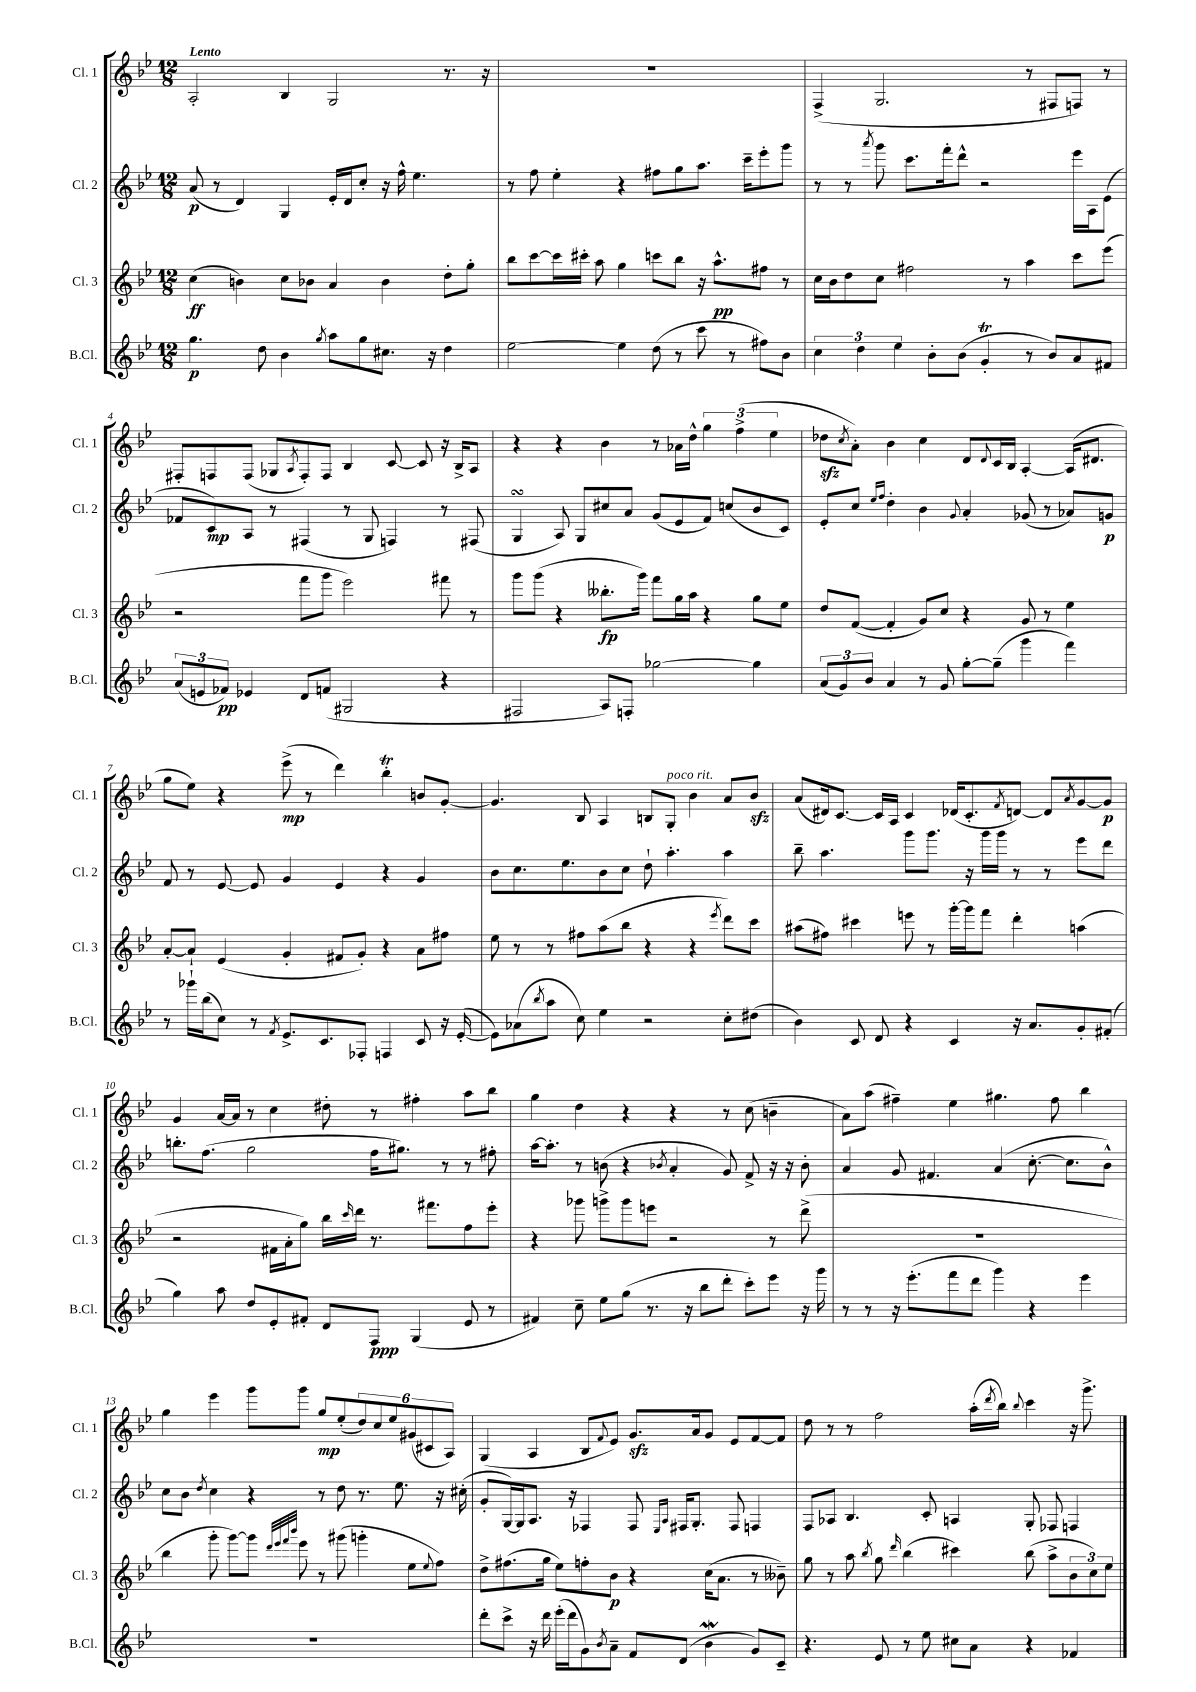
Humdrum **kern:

**kern	**dynam	**kern	**dynam	**kern	**dynam	**kern	**dynam
*part4	*part4	*part3	*part3	*part2	*part2	*part1	*part1
*staff4	*staff4	*staff3	*staff3	*staff2	*staff2	*staff1	*staff1
*I"B.Cl.	*	*I"Cl. 3	*	*I"Cl. 2	*	*I"Cl. 1	*
*I'B.Cl.	*	*I'Cl. 3	*	*I'Cl. 2	*	*I'Cl. 1	*
*clefG2	*	*clefG2	*	*clefG2	*	*clefG2	*
*k[b-e-]	*	*k[b-e-]	*	*k[b-e-]	*	*k[b-e-]	*
*M12/8	*	*M12/8	*	*M12/8	*	*M12/8	*
=1	=1	=1	=1	=1	=1	=1	=1
!	!	!	!	!	!	!LO:TX:a:B:t=Lento	!
4.gg\	p	(4cc\	ff	(8a/	p	2A'/	.
.	.	.	.	8r	.	.	.
.	.	4bn\)	.	4d/)	.	.	.
8dd\	.	.	.	.	.	.	.
4b-\	.	8cc\L	.	4G/	.	4B-/	.
.	.	8b-X\J	.	.	.	.	.
8qgg/	.	.	.	.	.	.	.
8aa\L	.	4a/	.	16e-'/LL	.	2G/	.
.	.	.	.	16d/J	.	.	.
8gg\	.	.	.	8cc'/J	.	.	.
8.cc#X\J	.	4b-\	.	16r	.	.	.
.	.	.	.	16ff^^\	.	.	.
.	.	.	.	4.ee-\	.	.	.
16r	.	.	.	.	.	.	.
4dd\	.	8dd'\L	.	.	.	8.r	.
.	.	8gg'\J	.	.	.	.	.
.	.	.	.	.	.	16r	.
=2	=2	=2	=2	=2	=2	=2	=2
[2ee-\	.	8bb-\L	.	8r	.	1.r	.
.	.	[8ccc\	.	8ff\	.	.	.
.	.	16ccc\L]	.	4ee-'\	.	.	.
.	.	16ccc#X'\JJ	.	.	.	.	.
.	.	8aa\	.	.	.	.	.
4ee-\]	.	4gg\	.	4r	.	.	.
(8dd\	.	8cccn\L	.	8ff#X\L	.	.	.
8r	.	8bb-\J	.	8gg\	.	.	.
8ccc\	.	16r	.	8.aa\J	.	.	.
.	.	8.aa^^\L	pp	.	.	.	.
8r	.	.	.	.	.	.	.
.	.	.	.	16ccc~\KL	.	.	.
8ff#X\L)	.	8ff#X\J	.	8eee-'\	.	.	.
8b-\J	.	8r	.	8ggg\J	.	.	.
=3	=3	=3	=3	=3	=3	=3	=3
6cc\	.	16cc\LL	.	8r	.	(4F^/	.
.	.	16b-\J	.	.	.	.	.
.	.	8dd\	.	8r	.	.	.
6dd\	.	.	.	.	.	.	.
.	.	.	.	8qaaa/	.	.	.
.	.	8cc\J	.	8ggg\	.	2.G/	.
6ee-\	.	.	.	.	.	.	.
.	.	2ff#X\	.	8.ccc\L	.	.	.
8b-'\L	.	.	.	.	.	.	.
.	.	.	.	16fff'\k	.	.	.
(8b-\J	.	.	.	8ddd^^\J	.	.	.
4gT'/	.	.	.	2r	.	.	.
.	.	8r	.	.	.	.	.
8r	.	4aa\	.	.	.	8r	.
8b-/L)	.	.	.	.	.	8F#X/L	.
8a/	.	8ccc\L	.	16eee-\LL	.	8Fn/J)	.
.	.	.	.	16A\J	.	.	.
8f#X/J	.	(8eee-\J	.	(8e-\J	.	8r	.
!!LO:LB:g=z
=4	=4	=4	=4	=4	=4	=4	=4
(12a/L	.	2r	.	8f-X/L	.	8F#X'/L	.
12en/	.	.	.	.	.	.	.
.	.	.	.	8c/)	mp	8Fn/	.
12f-X/J)	pp	.	.	.	.	.	.
4e-X/	.	.	.	8A/J	.	(8F/J	.
.	.	.	.	8r	.	8G-X/L	.
.	.	.	.	.	.	8qA/	.
8d/L	.	8fff\L	.	(4F#X/	.	8F'/)	.
(8fn/J	.	8ggg\J	.	.	.	8F/J	.
2G#X/	.	2eee-\)	.	8r	.	4B-/	.
.	.	.	.	8G/	.	.	.
.	.	.	.	4Fn/)	.	[8c/	.
.	.	.	.	.	.	8c/]	.
4r	.	8fff#X\	.	8r	.	16r	.
.	.	.	.	.	.	16B-^/KL	.
.	.	8r	.	(8F#X/	.	8A/J	.
=5	=5	=5	=5	=5	=5	=5	=5
2F#X/	.	8ggg\L	.	4GsSSS/	.	4r	.
.	.	(8ggg\J	.	.	.	.	.
.	.	4r	.	8A/)	.	4r	.
.	.	.	.	8G/L	.	.	.
8A/L)	.	8.bb--X'\L	fp	8cc#X/	.	4b-\	.
8Fn'/J	.	.	.	8a/J	.	.	.
.	.	16ggg\Jk)	.	.	.	.	.
[2gg-X\	.	8fff\L	.	(8g/L	.	8r	.
.	.	16gg\L	.	8e-/	.	16a-X\LL	.
.	.	16aa\JJ	.	.	.	16dd^^\JJ	.
.	.	4r	.	8f/J)	.	6gg\	.
.	.	.	.	(8ccn/L	.	.	.
.	.	.	.	.	.	(6ff^\	.
4gg-\]	.	8gg\L	.	8b-/	.	.	.
.	.	.	.	.	.	6ee-\	.
.	.	8ee-\J	.	8c/J)	.	.	.
=6	=6	=6	=6	=6	=6	=6	=6
(12a/L	.	8dd/L	.	8e-'/L	.	8dd-Xzz\L	.
12g/)	.	.	.	.	.	.	.
.	.	.	.	.	.	8qcc/	.
.	.	([8f/J	.	8cc/J	.	8a'\J)	.
12b-/J	.	.	.	.	.	.	.
.	.	.	.	16qqee-/LL	.	.	.
.	.	.	.	16qqff/JJ	.	.	.
4a/	.	4f'/]	.	4dd'\	.	4b-\	.
8r	.	8g/L)	.	4b-\	.	4cc\	.
8g/	.	8cc/J	.	.	.	.	.
.	.	.	.	8qqg/	.	.	.
[8gg'\L	.	4r	.	4a'/	.	8d/L	.
.	.	.	.	.	.	8qqd/	.
(8gg~\J]	.	.	.	.	.	16c/L	.
.	.	.	.	.	.	16B-/JJ	.
4ggg\	.	8g/	.	(8g-X/	.	[4A'/	.
.	.	8r	.	8r	.	.	.
4fff\)	.	4ee-\	.	8a-X/L)	.	(16A/KL]	.
.	.	.	.	.	.	8.d#X/J	.
.	.	.	.	8gn/J	p	.	.
!!LO:LB:g=z
=7	=7	=7	=7	=7	=7	=7	=7
8r	.	[8a'/L	.	8f/	.	8gg\L	.
16ggg-X`\LL	.	8a`/J]	.	8r	.	8ee-\J)	.
(16bb-\J	.	.	.	.	.	.	.
8cc\J)	.	(4e-/	.	[8e-/	.	4r	.
8r	.	.	.	8e-/]	.	.	.
8qf/	.	.	.	.	.	.	.
8.e-^/L	.	4g'/	.	4g/	.	(8eee-^\	mp
.	.	.	.	.	.	8r	.
8.c/	.	.	.	.	.	.	.
.	.	8f#X/L	.	4e-/	.	4ddd\)	.
8F-X'/J	.	8g'/J)	.	.	.	.	.
4Fn/	.	4r	.	4r	.	4bb-T'\	.
8c/	.	8a\L	.	4g/	.	8bn/L	.
16r	.	8ff#X\J	.	.	.	[8g'/J	.
([16e-'/	.	.	.	.	.	.	.
=8	=8	=8	=8	=8	=8	=8	=8
8e-\L])	.	8ee-\	.	8b-\L	.	4.g/]	.
(8a-X\	.	8r	.	8.cc\	.	.	.
8qbb-/	.	.	.	.	.	.	.
8aa\J	.	8r	.	.	.	.	.
.	.	.	.	8.ee-\	.	.	.
8cc\)	.	8ff#X\L	.	.	.	8B-/	.
4ee-\	.	(8aa\	.	8b-\	.	4A/	.
.	.	8bb-\J	.	8cc\J	.	.	.
2r	.	4r	.	8dd`\	.	8Bn/L	.
!	!	!	!	!	!	!LO:TX:a:i:t=poco rit.	!
.	.	.	.	4.aa'\	.	8G'/J	.
.	.	4r	.	.	.	4b-\	.
.	.	8qeee-/	.	.	.	.	.
8cc'\L	.	8ddd\L)	.	4aa\	.	8a/L	.
(8dd#X\J	.	8ccc\J	.	.	.	8b-zz/J	.
=9	=9	=9	=9	=9	=9	=9	=9
4b-\)	.	(8aa#X\L	.	8bb-~\	.	(8a/L	.
.	.	8ff#X\J)	.	4.aa\	.	16d#X/k)	.
.	.	.	.	.	.	[8.c/J	.
8c/	.	4ccc#X\	.	.	.	.	.
8d/	.	.	.	.	.	16c/LL]	.
.	.	.	.	.	.	16A/JJ	.
4r	.	8eeen\	.	8ggg\L	.	4c/	.
.	.	8r	.	8.ggg\J	.	.	.
4c/	.	[16ggg'\LL	.	.	.	(16d-X/KL	.
.	.	16ggg\J]	.	16r	.	8.c'/	.
.	.	8fff\J	.	16ggg\LL	.	.	.
.	.	.	.	16ggg\JJ	.	.	.
.	.	.	.	.	.	8qf/	.
16r	.	4ddd'\	.	8r	.	[8dn/J)	.
8.a/L	.	.	.	.	.	.	.
.	.	.	.	8r	.	8d/L]	.
.	.	.	.	.	.	8qa/	.
8g'/	.	(4aan\	.	8eee-\L	.	[8g/	.
(8f#X'/J	.	.	.	8ddd\J	.	8g/J]	p
!!LO:LB:g=z
=10	=10	=10	=10	=10	=10	=10	=10
4gg\)	.	2r	.	8.bbn'\L	.	4g/	.
.	.	.	.	(8.ff\J	.	.	.
8aa\	.	.	.	.	.	[16a/LL	.
.	.	.	.	.	.	16a/JJ]	.
8dd/L	.	.	.	2gg\	.	8r	.
8e-'/	.	16f#X\LL	.	.	.	4cc\	.
.	.	16a'\J	.	.	.	.	.
8f#X'/J	.	8gg\J)	.	.	.	.	.
8d/L	.	16bb-\LL	.	.	.	8dd#X'\	.
.	.	16qqccc/	.	.	.	.	.
.	.	16ddd\JJ	.	.	.	.	.
8F/J	ppp	8.r	.	16ff\KL	.	8r	.
.	.	.	.	8.gg#X\J)	.	.	.
(4G/	.	.	.	.	.	4ff#X'\	.
.	.	8.fff#X\L	.	.	.	.	.
.	.	.	.	8r	.	.	.
8e-/	.	8ff\	.	8r	.	8aa\L	.
8r	.	8eee-'\J	.	8ff#X'\	.	8bb-\J	.
=11	=11	=11	=11	=11	=11	=11	=11
4f#X/)	.	4r	.	[16aa\KL	.	4gg\	.
.	.	.	.	8.aa'\J]	.	.	.
8cc~\	.	8ggg-X\	.	8r	.	4dd\	.
8ee-\L	.	8gggn^\L	.	(8bn\	.	.	.
(8gg\J	.	8ggg\	.	4r	.	4r	.
8.r	.	8eeen\J	.	.	.	.	.
.	.	.	.	8qb-X/	.	.	.
.	.	2r	.	4a'/	.	4r	.
16r	.	.	.	.	.	.	.
8bb-\L	.	.	.	.	.	.	.
8ddd'\J	.	.	.	8g/)	.	8r	.
8ccc'\L)	.	.	.	8f^/	.	(8cc\	.
8eee-\J	.	8r	.	16r	.	4bn~\	.
.	.	.	.	16r	.	.	.
16r	.	(8ddd^\	.	8b-'\	.	.	.
16ggg\	.	.	.	.	.	.	.
=12	=12	=12	=12	=12	=12	=12	=12
8r	.	1.r	.	4a/	.	8a\L)	.
8r	.	.	.	.	.	(8aa\J	.
16r	.	.	.	8g/	.	4ff#X~\)	.
(8.eee-'\L	.	.	.	.	.	.	.
.	.	.	.	4.f#X/	.	.	.
8fff\	.	.	.	.	.	4ee-\	.
8ddd\J	.	.	.	.	.	.	.
4ggg\)	.	.	.	(4a/	.	4.gg#X\	.
4r	.	.	.	[8.cc'\	.	.	.
.	.	.	.	.	.	8ff#\	.
.	.	.	.	8.cc\L]	.	.	.
4eee-\	.	.	.	.	.	4bb-\	.
.	.	.	.	8b-^^\J)	.	.	.
!!LO:LB:g=z
=13	=13	=13	=13	=13	=13	=13	=13
1.r	.	4bb-\	.	8cc\L	.	4gg\	.
.	.	.	.	8b-\J	.	.	.
.	.	.	.	8qdd/	.	.	.
.	.	8ggg'\	.	4cc\	.	4eee-\	.
.	.	[8ggg\L)	.	.	.	.	.
.	.	8ggg\J]	.	4r	.	8ggg\L	.
.	.	32qqddd/LLL	.	.	.	.	.
.	.	32qqeee-/	.	.	.	.	.
.	.	32qqfff/	.	.	.	.	.
.	.	32qqbbb-/JJJ	.	.	.	.	.
.	.	8eee-\	.	.	.	8ggg\J	.
.	.	8r	.	8r	.	8gg/L	mp
.	.	(8ggg#X\	.	8dd\	.	(8ee-'/	.
.	.	4gggn'\	.	8.r	.	12dd/)	.
.	.	.	.	.	.	12cc/	.
.	.	.	.	.	.	12ee-/	.
.	.	.	.	8.ee-\	.	.	.
.	.	8ee-\L	.	.	.	(12g#X/	.
.	.	.	.	.	.	12c#X/	.
.	.	8qqee-/	.	.	.	.	.
.	.	8ff\J)	.	16r	.	.	.
.	.	.	.	.	.	12A/J)	.
.	.	.	.	(16cc#X'\	.	.	.
=14	=14	=14	=14	=14	=14	=14	=14
8ddd'\L	.	8dd^\L	.	8g'/L	.	(4G/	.
8ccc^\J	.	(8.ff#X\	.	[16G/L)	.	.	.
.	.	.	.	16G/J]	.	.	.
16r	.	.	.	8.A/J	.	4A/	.
16ddd\	.	16gg\Jk	.	.	.	.	.
(16eee-'\LL	.	8ee-\L)	.	.	.	.	.
16ddd\J	.	.	.	16r	.	.	.
8g\)	.	8ffn'\	.	4F-X/	.	8B-/L	.
8qb-/	.	.	.	.	.	8qqf/	.
8a~\J	.	8b-\J	p	.	.	8e-/J)	.
8f/L	.	4r	.	8F-/	.	8.gzz/L	.
.	.	.	.	16qqE-/LL	.	.	.
.	.	.	.	16qqA/JJ	.	.	.
(8d/J	.	.	.	16F#X/KL	.	.	.
.	.	.	.	8.G'/J	.	16a/k	.
4b-w\	.	(16cc\KL	.	.	.	8g/J	.
.	.	8.a\J	.	.	.	.	.
.	.	.	.	8F#/	.	8e-/L	.
8g/L)	.	8r	.	4Fn/	.	[8f/	.
8c~/J	.	8b--X~\)	.	.	.	8f/J]	.
=15	=15	=15	=15	=15	=15	=15	=15
4.r	.	8gg\	.	8F/L	.	8dd\	.
.	.	8r	.	8A-X/J	.	8r	.
.	.	8aa\	.	4.B-/	.	8r	.
.	.	8qbb-/	.	.	.	.	.
8e-/	.	8gg\	.	.	.	2ff\	.
.	.	16qqddd/	.	.	.	.	.
8r	.	(4bb-\	.	.	.	.	.
8ee-\	.	.	.	8c'/	.	.	.
8cc#X\L	.	4ccc#X\)	.	4An/	.	.	.
8a\J	.	.	.	.	.	(16aa'\LL	.
.	.	.	.	.	.	8qddd/	.
.	.	.	.	.	.	16bb-\JJ)	.
.	.	.	.	.	.	8qqbb-/	.
4r	.	(8bb-\	.	8G'/	.	4ccc\	.
.	.	8aa^\L	.	8F-X/	.	.	.
4f-X/	.	12b-\	.	4Fn/	.	16r	.
.	.	.	.	.	.	8.ggg^\	.
.	.	12cc\)	.	.	.	.	.
.	.	12ee-\J	.	.	.	.	.
==	==	==	==	==	==	==	==
*-	*-	*-	*-	*-	*-	*-	*-
